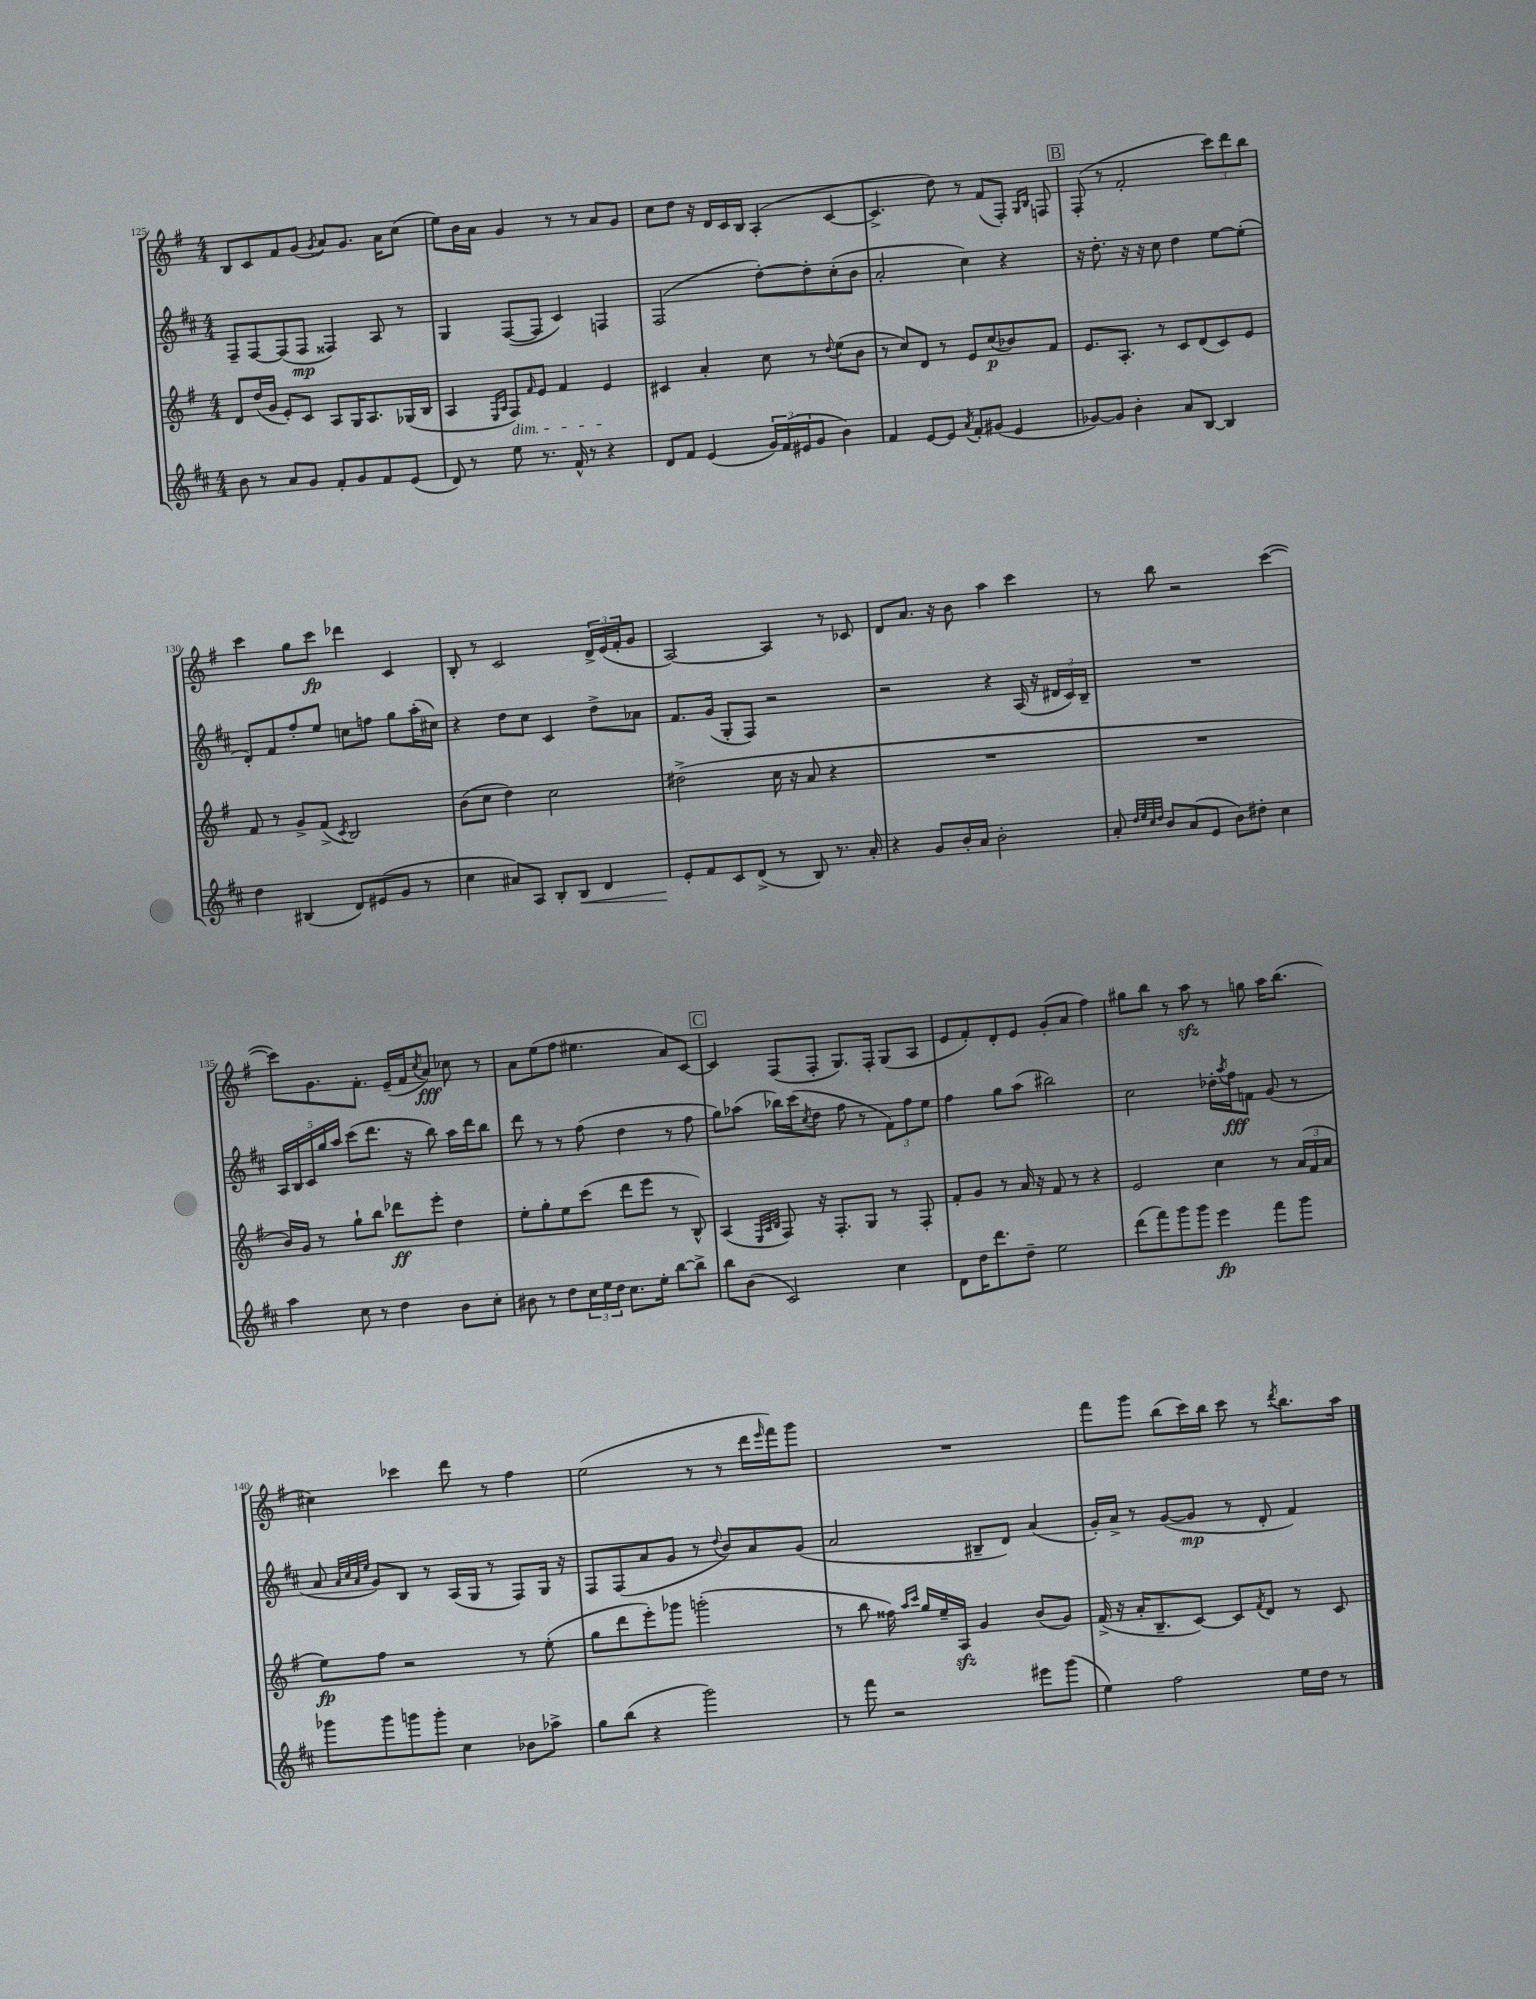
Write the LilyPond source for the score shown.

<<
\new StaffGroup <<
\new Staff = "s0" {
    \clef treble \key g \major \numericTimeSignature \time 4/4
    b8 c'8 fis'8 g'8( \acciaccatura { g'8 } a'8) g'8. a'16 c''8( |
    e''8) b'16 a'16 g'4 r8 r8 a'8 g'8 |
    c''8 d''8 r16 d'16 c'16 b16 a4-.( c'4~ |
    c'4.-> d''8) r8 fis'8( fis8-.) \grace { g16 b16 } f8 |
    \mark \markup { \box "B" } fis8-.( r8 fis'2-. \tuplet 3/2 { c'''8) d'''8 b''8 } |
    c'''4 g''8 c'''8\fp des'''4 c'4 |
    b8-. r8 c'2 \tuplet 3/2 { d'16-> e'16( fis'16-. } g'8 |
    a2~) a4 r8 ces'8 |
    d'8 a'8. r16 b'8 a''4 c'''4 |
    r8 b''8 r2 c'''4~( |
    c'''8) g'8. fis'8.-. e'16--( fis'16 \acciaccatura { c''8 } a'8\fff) ces''8 r8 |
    a'8 e''8( fis''8 eis''4. a'8) c'8~ |
    \mark \markup { \box "C" } c'4 fis8( fis8-. g8.) fis16-. g8( a8 |
    e'8 fis'8-.) d'8-. e'8 g'8-.( a'8 fis''4) |
    gis''8 b''8 r8 a''8\sfz r8 g''8 a''16 b''8.( |
    cis''4) ces'''4 d'''8 r8 fis''4 |
    e''2( r8 r8 d'''16 \grace { e'''16 } fis'''16) g'''8 |
    R1 |
    fis'''8 g'''8 b''8( c'''16) b''16 c'''8 r8 \acciaccatura { d'''8 } b''8. a''16 \bar "|." |
}
\new Staff = "s1" {
    \clef treble \key d \major \numericTimeSignature \time 4/4
    fis8-- fis8~ fis8( fis8\mp fisis4) a8 r8 |
    g4 fis8~( fis8 cis'4) f4 |
    fis2( d''8~-.) d''8-. cis''8-.( b'8 |
    a'2-. cis''4) r4 |
    \mark \markup { \box "B" } r16 d''8.-. r16 r16 cis''8 d''4 e''8~ e''8-.( |
    d'8-.) fis'8 fis''8-. e''8 c''8 f''8 g''8 a''16-.( cis''16) |
    r4 d''8 cis''8 cis'4 d''8-> aes'8 |
    fis'8. g'16( g8-. fis8) r2 |
    r2 r4 a16( r16 \tuplet 3/2 { dis'16 cis'16) b16-- } |
    R1 |
    \tuplet 5/4 { a16 b16 cis'16 g''16 a''16 } cis'''8( d'''8. r16 b''8) a''16 d'''16 b''8 |
    d'''8 r8 r8 fis''8( d''4 r8 fis''8 |
    \mark \markup { \box "C" } g''8) aes''8( bes''16) cis'''16( \acciaccatura { cis''8 } d''8 fis''8 r8 \tuplet 3/2 { fis'8) fis''8 e''8 } |
    fis''4 g''8 a''8( bis''2) |
    cis''2 des''16-. \acciaccatura { a''8 } fis''16\fff f'8 g'8( r8 |
    a'8 \grace { a'32 cis''32 a'32 e''32 } g'8) b8 r8 a16( g16 r8 fis8) g16 r16 |
    fis8 fis8( a'8 g'8 r8 \appoggiatura { d''8 } b'8) a'8 g'8( |
    a'2 bis8-- d'8) a'4( |
    g'16-.) a'16-> r8 g'8~( g'8\mp r8 d'8-. fis'4) \bar "|." |
}
\new Staff = "s2" {
    \clef treble \key g \major \numericTimeSignature \time 4/4
    d'8 d''16( g'16 e'8-.) c'8 a8 g16 a8. ges16( b16 |
    a4 \grace { e16 a16 } fis8\dim) \grace { fis'16 } e'8 fis'4 e'4\! |
    cis'4 a'4-. c''8 r8 \appoggiatura { d''8 } e''8( b'8 |
    r8 c''8) d'8 r8 e'8 c''8\p( bes'8) fis'8 |
    \mark \markup { \box "B" } e'8. a8.-. r8 c'8 d'8( c'8) e'8 |
    fis'8 r8 g'8-> fis'8->( \acciaccatura { c'8 } b2) |
    b'8( c''8 d''4) c''2 |
    dis''2->( c''16 r16 a'8 r4 |
    R1 |
    R1 |
    b'16) g'16 r8 g''8-! b''8 des'''8\ff e'''8-. d''4 |
    e''8-. g''8-. e''8 c'''8( d'''8 e'''8 r8 b8-^) |
    \mark \markup { \box "C" } a4( \grace { e32 a32 b32 } fis8) r16 fis8.-. g8 r8 fis8-. |
    fis'8-. g'8 r8 a'16 r16 fis'8 r8 r4 |
    e'2 c''4 r8 \tuplet 3/2 { a'16( fis'16 a'16 } |
    e''8\fp) fis''8 r2 r8 e''8-.( |
    g''8 d'''8 e'''8-.) ges'''8 g'''2-.( |
    r8 b''8 fisis''16) \grace { a''16 c'''16 } g''16 e''16-- a16\sfz g'4 b'8( g'8) |
    fis'16->( r16 a'16-. b8.-- c'8~) c'8 \acciaccatura { fis'8 } d'8 r8 c'8 \bar "|." |
}
\new Staff = "s3" {
    \clef treble \key d \major \numericTimeSignature \time 4/4
    b'8 r8 a'8 g'8 fis'8-. g'8 fis'8 e'8( |
    d'8) r8 e''8 r8. fis'16-^ r8 r4 |
    d'8 fis'8 e'4( \tuplet 3/2 { g'16) fis'16( eis'16 } g'8 b'4) |
    fis'4 e'8~ e'8 \acciaccatura { a'8 } fis'8-. gis'8( e'4 |
    \mark \markup { \box "B" } ges'8~) ges'8 b'4-. a'8 b8~ b4 |
    d''4 bis4( d'8) eis'8( g'8 r8 |
    cis''4 ais'8) a8 b8-. b8\< d'4 |
    e'8-.\! fis'8 cis'8 d'8->( r8 b8) r8. a'16-. |
    r4 g'8 b'16-. a'16 b'2-. |
    a'8-. \grace { d''32 e''32 cis''32 d''32 } b'8 a'8( e'8 b'8) dis''8-. cis''4 |
    a''4 cis''8 r8 d''4 b'8 cis''8-. |
    bis'8 r8 d''8 \tuplet 3/2 { cis''16 e''16 d''16 } cis''8. e''16-. b''8~ b''8-> |
    \mark \markup { \box "C" } b''8 b'8( cis'2) cis''4 |
    d'8 d''16 d'''8. d''8-- e''2 |
    d'''8( fis'''8) g'''8 g'''8 e'''4\fp fis'''8 g'''8 |
    ges'''8 ges'''8 g'''8 g'''8-. cis''4 bes'8 aes''8-> |
    g''8 b''8( r4 g'''2) |
    r8 fis'''8 r2 eis'''8 g'''8( |
    e''4) fis''2 e''16 d''16 r8 \bar "|." |
}
>>
>>
\layout { \context { \Score currentBarNumber = #125 } }
